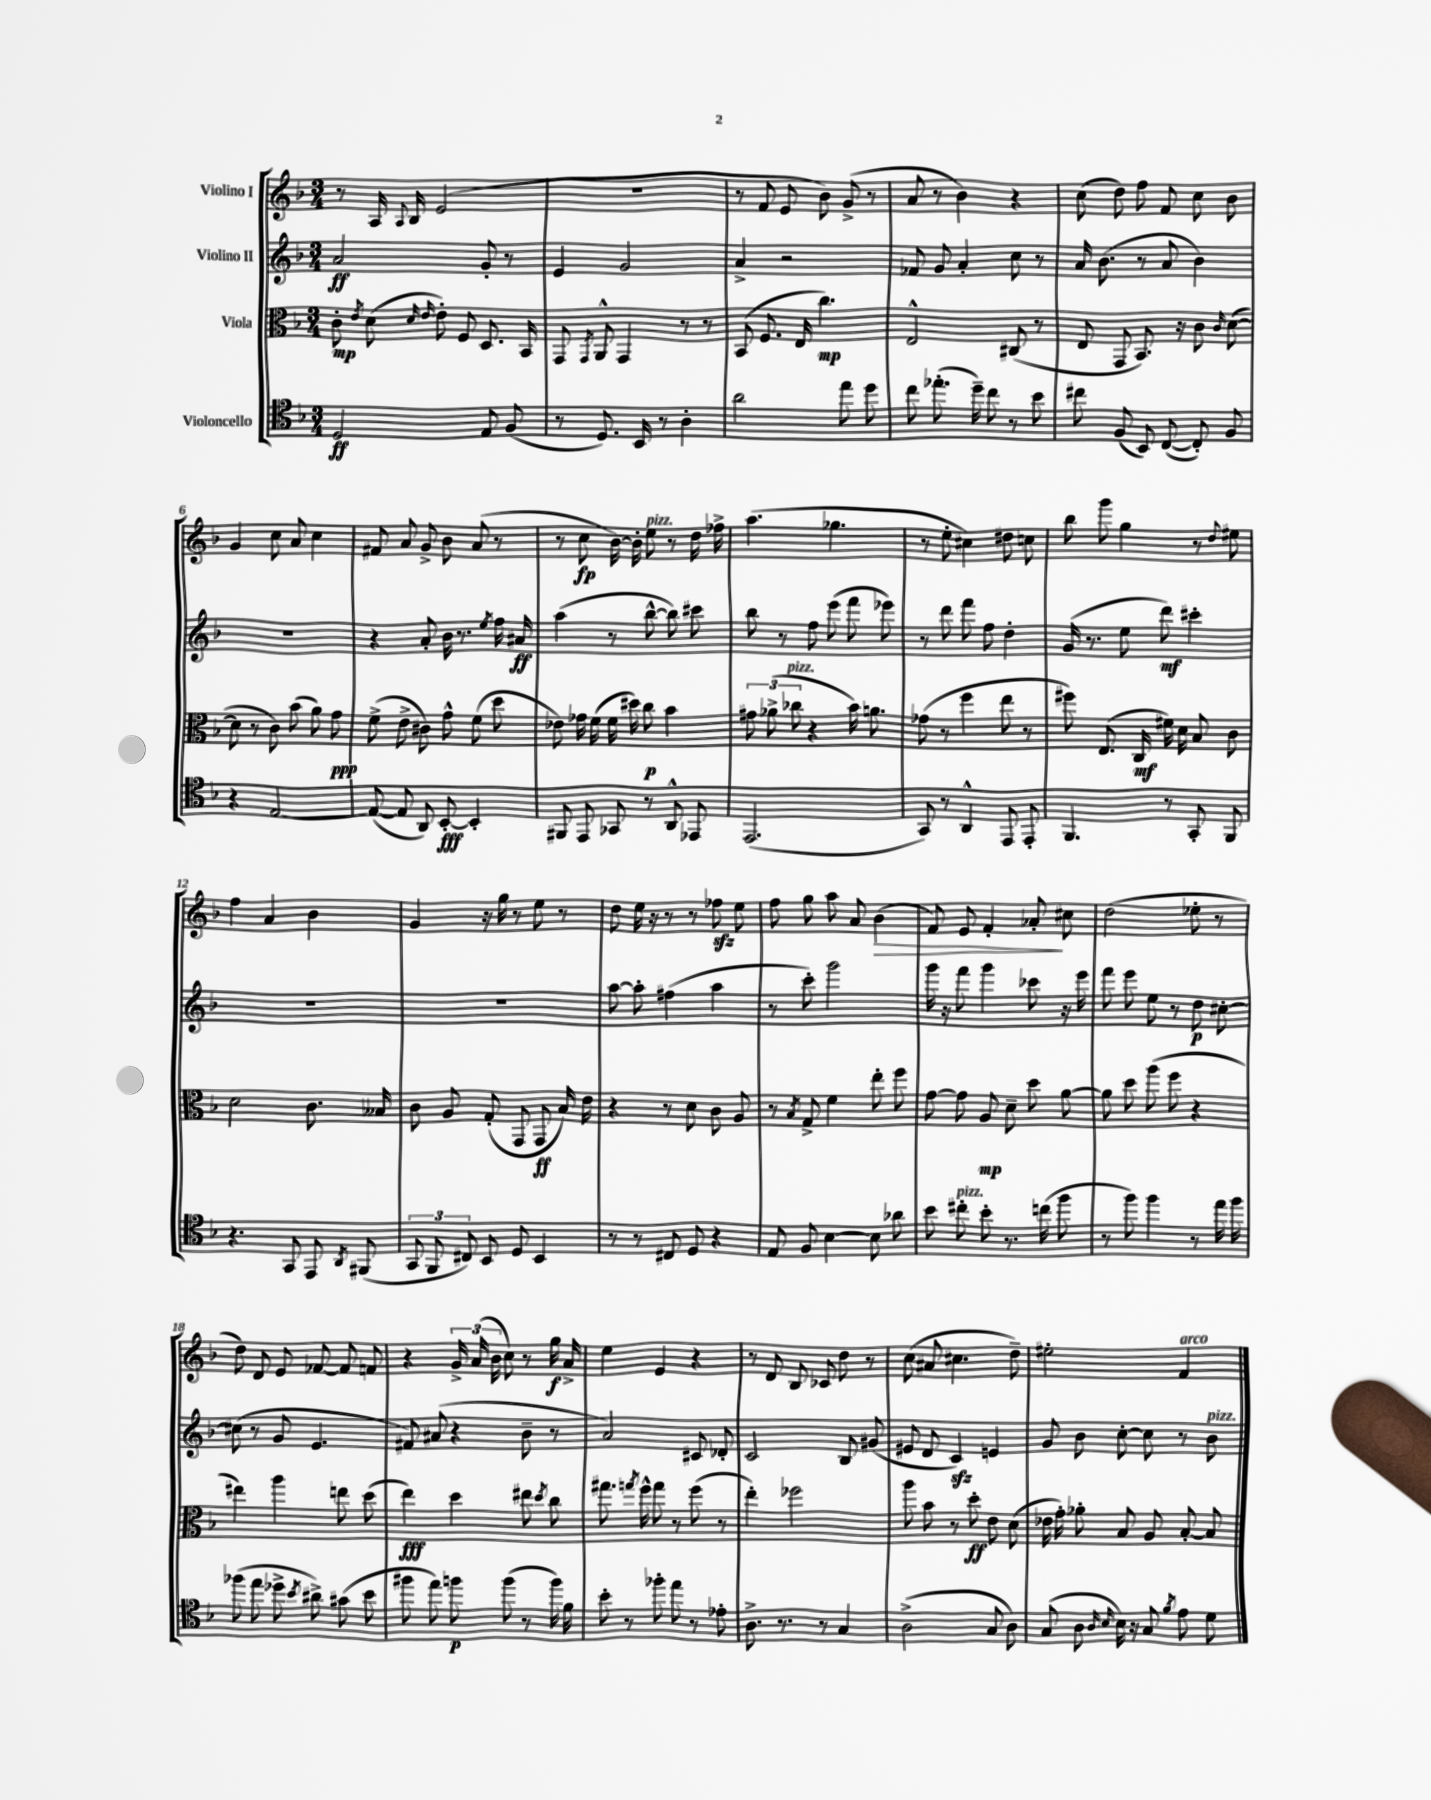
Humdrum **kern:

**kern	**dynam	**kern	**dynam	**kern	**dynam	**kern	**dynam
*part4	*part4	*part3	*part3	*part2	*part2	*part1	*part1
*staff4	*staff4	*staff3	*staff3	*staff2	*staff2	*staff1	*staff1
*I"Violoncello	*	*I"Viola	*	*I"Violino II	*	*I"Violino I	*
*clefC4	*	*clefC3	*	*clefG2	*	*clefG2	*
*k[b-]	*	*k[b-]	*	*k[b-]	*	*k[b-]	*
*M3/4	*	*M3/4	*	*M3/4	*	*M3/4	*
=1	=1	=1	=1	=1	=1	=1	=1
2D/	ff	8c'\	mp	2a/	ff	8r	.
.	.	8qe/	.	.	.	.	.
.	.	(8d\	.	.	.	16A/	.
.	.	.	.	.	.	8qqA/	.
.	.	.	.	.	.	16B-/	.
.	.	16qqd/	.	.	.	.	.
.	.	16qqe/	.	.	.	.	.
.	.	8e'\)	.	.	.	(2e/	.
.	.	8F/	.	.	.	.	.
8E/	.	8.D/	.	8g'/	.	.	.
(8F/	.	.	.	8r	.	.	.
.	.	16BB-/	.	.	.	.	.
=2	=2	=2	=2	=2	=2	=2	=2
8r	.	8GG/	.	4e/	.	2.r	.
.	.	8qGG/	.	.	.	.	.
8.D/)	.	8AA^^/	.	.	.	.	.
.	.	4GG/	.	2g/	.	.	.
16BB-/	.	.	.	.	.	.	.
8r	.	.	.	.	.	.	.
4A'\	.	8r	.	.	.	.	.
.	.	8r	.	.	.	.	.
=3	=3	=3	=3	=3	=3	=3	=3
2a\	.	(8BB-/	.	4a^/	.	8r	.
.	.	8.F/	.	.	.	8f/	.
.	.	.	.	2r	.	8e/	.
.	.	16E/	.	.	.	.	.
.	.	4.cc\)	mp	.	.	8b-\)	.
8ee\	.	.	.	.	.	(8g^/	.
8dd\	.	.	.	.	.	8r	.
=4	=4	=4	=4	=4	=4	=4	=4
8cc\	.	2E^^/	.	8f-X/	.	8a/	.
(8.ee-X'\	.	.	.	8g/	.	8r	.
.	.	.	.	4a'/	.	4b-\)	.
16dd~\)	.	.	.	.	.	.	.
8cc\	.	.	.	.	.	.	.
8r	.	(8C#X/	.	8cc\	.	4r	.
8b-\	.	8r	.	8r	.	.	.
=5	=5	=5	=5	=5	=5	=5	=5
8cc#X\	.	8E/	.	16a/	.	(8cc\	.
.	.	.	.	(8.b-\	.	.	.
(8F/	.	8GG/	.	.	.	8dd\)	.
8BB-/)	.	8.BB-/)	.	8r	.	8ff\	.
([8C/	.	.	.	8a/	.	8f/	.
.	.	16r	.	.	.	.	.
8C'/])	.	8c\	.	4b-\)	.	8cc\	.
.	.	16qqc/	.	.	.	.	.
8F/	.	([8d\	.	.	.	8b-\	.
!!LO:LB:g=z
=6	=6	=6	=6	=6	=6	=6	=6
4r	.	8d\]	.	2.r	.	4g/	.
.	.	8r	.	.	.	.	.
[2E/	.	8c\)	.	.	.	8cc\	.
.	.	(8b-\	.	.	.	8a/	.
.	.	8a\)	.	.	.	4cc\	.
.	.	8g\	ppp	.	.	.	.
=7	=7	=7	=7	=7	=7	=7	=7
(8E/_	.	(8f^\	.	4r	.	8f#X/	.
8E/]	.	8e^\	.	.	.	8a/	.
8AA/)	.	8c#X\)	.	8a'/	.	8g^/	.
[8BB-'/	fff	8g^^\	.	16b-\	.	8b-\	.
.	.	.	.	8.r	.	.	.
4BB-'/]	.	(8f\	.	.	.	(8a/	.
.	.	.	.	8qee/	.	.	.
.	.	8dd\	.	16ff\	.	8r	.
.	.	.	.	16a#X/	ff	.	.
=8	=8	=8	=8	=8	=8	=8	=8
8FF#X/	.	8e-X\)	.	(4aa\	.	8r	.
8EE/	.	16g-X\	.	.	.	8cc\	fp
.	.	(16f\	.	.	.	.	.
8GG-X/	.	16f\	.	8r	.	[16b-\)	.
.	.	16dd#X\)	.	.	.	16b-'\]	.
!	!	!	!	!	!	!LO:TX:a:i:t=pizz.	!
8r	.	8cc\	p	[8bb-^^\	.	8ee\	.
8AA^^/	.	4b-\	.	8bb-\])	.	8r	.
8EE-X/	.	.	.	8ccc#X\	.	16dd\	.
.	.	.	.	.	.	16ff-X^\	.
=9	=9	=9	=9	=9	=9	=9	=9
(2.EE/	.	12g#X\	.	8bb-\	.	(4.aa\	.
.	.	(12a-X^\	.	.	.	.	.
.	.	.	.	8r	.	.	.
!	!	!LO:TX:a:i:t=pizz.	!	!	!	!	!
.	.	12cc-X\	.	.	.	.	.
.	.	4r	.	8ff\	.	.	.
.	.	.	.	(8eee\	.	4.gg-X\	.
.	.	16b-\)	.	8fff\	.	.	.
.	.	8.an\	.	.	.	.	.
.	.	.	.	8eee-X\)	.	.	.
=10	=10	=10	=10	=10	=10	=10	=10
8GG/)	.	(8g-X\	.	8r	.	8r	.
8r	.	8r	.	8ddd\	.	8ee'\	.
4AA^^/	.	4ff\	.	8fff\	.	4cc#X\)	.
.	.	.	.	8ff\	.	.	.
8EE/	.	8ee\	.	4dd'\	.	8dd#X\	.
8EE'/	.	8r	.	.	.	8ccn\	.
=11	=11	=11	=11	=11	=11	=11	=11
4.FF/	.	8ff#X\)	.	(16g/	.	8bb-\	.
.	.	.	.	8.r	.	.	.
.	.	(8.E/	.	.	.	8ggg\	.
.	.	.	.	8ee\	.	4gg\	.
.	.	16C/	mf	.	.	.	.
8r	.	16f#X\)	.	8ddd\)	mf	.	.
.	.	16d\	.	.	.	.	.
8GG'/	.	8B-/	.	4ccc#X'\	.	8r	.
.	.	.	.	.	.	8qqdd/	.
8FF/	.	8c\	.	.	.	8ee#X\	.
!!LO:LB:g=z
=12	=12	=12	=12	=12	=12	=12	=12
4.r	.	2d\	.	2.r	.	4ff\	.
.	.	.	.	.	.	4a/	.
8GG/	.	.	.	.	.	.	.
8EE/	.	8.c\	.	.	.	4b-\	.
8qAA/	.	.	.	.	.	.	.
(8FF#X/	.	.	.	.	.	.	.
.	.	16B--X/	.	.	.	.	.
=13	=13	=13	=13	=13	=13	=13	=13
12GG/	.	8c\	.	2.r	.	4g/	.
12FF/	.	.	.	.	.	.	.
.	.	8A/	.	.	.	.	.
12C#X/)	.	.	.	.	.	.	.
8BB-/	.	(8G'/	.	.	.	16r	.
.	.	.	.	.	.	16gg\	.
8D/	.	8GG/	.	.	.	8r	.
4BB-/	.	8GG/	ff	.	.	8ee\	.
.	.	16B-/)	.	.	.	8r	.
.	.	16e\	.	.	.	.	.
=14	=14	=14	=14	=14	=14	=14	=14
8r	.	4r	.	[8aa\	.	8dd\	.
8r	.	.	.	8aa'\]	.	16ee\	.
.	.	.	.	.	.	16r	.
8C#X/	.	8r	.	(4ff#X\	.	8r	.
8D/	.	8d\	.	.	.	8r	.
4r	.	8c\	.	4aa\	.	8ff-Xzz\	.
.	.	8A/	.	.	.	8ee\	.
=15	=15	=15	=15	=15	=15	=15	=15
8E/	.	8r	.	8r	.	8ff\	.
.	.	8qB-/	.	.	.	.	.
8F/	.	8G^/	.	8ccc'\)	.	8gg\	.
[4B-\	.	4f\	.	2ggg\	.	8aa\	.
.	.	.	.	.	.	8a/	.
!	!	!	!	!	!	!	!LO:HP:b
8B-\]	.	8ee'\	.	.	.	(4b-\	>
8a-X\	.	8ff\	.	.	.	.	.
=16	=16	=16	=16	=16	=16	=16	=16
8b-\	.	[8g\	.	16ggg\	.	8f/)	.
.	.	.	.	16r	.	.	.
!LO:TX:a:i:t=pizz.	!	!	!	!	!	!	!
8cc#X'\	.	8g\]	.	8fff\	.	8e/	.
8b-'\	.	8A/	mp	4ggg\	.	4f'/	.
8.r	.	8d~\	.	.	.	.	.
.	.	8dd\	.	8ccc-X\	.	8a-X'/	.
(16ccn\	.	.	.	.	.	.	.
8ff\	.	[8a\	.	16r	.	8cc#X\	]
.	.	.	.	16eee\	.	.	.
=17	=17	=17	=17	=17	=17	=17	=17
8r	.	8a\]	.	8fff\	.	(2dd\	.
8ff\)	.	8dd\	.	8eee\	.	.	.
4ff\	.	(8aa\	.	8ee\	.	.	.
.	.	8ff\	.	8r	.	.	.
8r	.	4r	.	8dd\	p	8ee-X'\	.
16ee\	.	.	.	[8cc#X'\	.	8r	.
16ff\	.	.	.	.	.	.	.
!!LO:LB:g=z
=18	=18	=18	=18	=18	=18	=18	=18
(8ff-X\	.	4ee#X\)	.	(8cc#X\]	.	8dd\)	.
8ee\	.	.	.	8r	.	8d/	.
8dd-X^\	.	4aa\	.	8g/	.	8e/	.
8qb-/	.	.	.	.	.	.	.
8a#X^\)	.	.	.	4.e/	.	[8f-X/	.
(8g#X\	.	8een\	.	.	.	8f-/]	.
8b-\	.	(8dd\	.	.	.	8fn/	.
=19	=19	=19	=19	=19	=19	=19	=19
8ff#X\	.	4ee\)	fff	8f#X/)	.	4r	.
8ee\)	.	.	.	(8a#X/	.	.	.
8ffn\	p	4dd\	.	4r	.	24g^/	.
.	.	.	.	.	.	(24a/	.
.	.	.	.	.	.	24b-\	.
(8ff\	.	.	.	.	.	8cc\)	.
8r	.	8ee#X\	.	8b-~\	.	8r	.
.	.	8qdd/	.	.	.	.	.
16ff\)	.	8cc\	.	8r	.	16gg\	f
16f\	.	.	.	.	.	16a^/	.
=20	=20	=20	=20	=20	=20	=20	=20
8b-'\	.	8.gg#X\	.	2a/)	.	4ee\	.
8r	.	.	.	.	.	.	.
.	.	8qggn/	.	.	.	.	.
.	.	16ff^^\	.	.	.	.	.
8ff-X'\	.	8gg\	.	.	.	4e/	.
8ee\	.	8r	.	.	.	.	.
8r	.	(8ff\	.	8c#X/	.	4r	.
8e-X'\	.	8r	.	8d-X'/	.	.	.
=21	=21	=21	=21	=21	=21	=21	=21
8.A^\	.	4ee'\)	.	2c/	.	8r	.
.	.	.	.	.	.	8d/	.
8.r	.	.	.	.	.	.	.
.	.	2ff-X\	.	.	.	8B-/	.
8r	.	.	.	.	.	8c-X/	.
4G/	.	.	.	8B-/	.	8dd\	.
.	.	.	.	(8g#X/	.	8r	.
=22	=22	=22	=22	=22	=22	=22	=22
(2A^\	.	8aa\	.	8e#X/	.	(8cc\	.
.	.	8b-\	.	8d/	.	8a#X/	.
.	.	8r	.	4czz/)	.	4.cc#X\	.
.	.	8dd'\	ff	.	.	.	.
8G/	.	8e\	.	4en/	.	.	.
8A\)	.	(8d\	.	.	.	8dd~\)	.
=23	=23	=23	=23	=23	=23	=23	=23
(8G/	.	16e-X\	.	8g/	.	2ee#X'\	.
.	.	16g'\)	.	.	.	.	.
8A\	.	8a-X'\	.	8b-\	.	.	.
16qqA/	.	.	.	.	.	.	.
16qqB-/	.	.	.	.	.	.	.
16B-\)	.	8B-/	.	[8cc'\	.	.	.
16r	.	.	.	.	.	.	.
8G/	.	8A/	.	8cc\]	.	.	.
8qf/	.	.	.	.	.	.	.
!	!	!	!	!	!	!LO:TX:a:i:t=arco	!
8e\	.	[8B-'/	.	8r	.	4f/	.
!	!	!	!	!LO:TX:a:i:t=pizz.	!	!	!
8d\	.	8B-/]	.	8b-\	.	.	.
==	==	==	==	==	==	==	==
*-	*-	*-	*-	*-	*-	*-	*-
